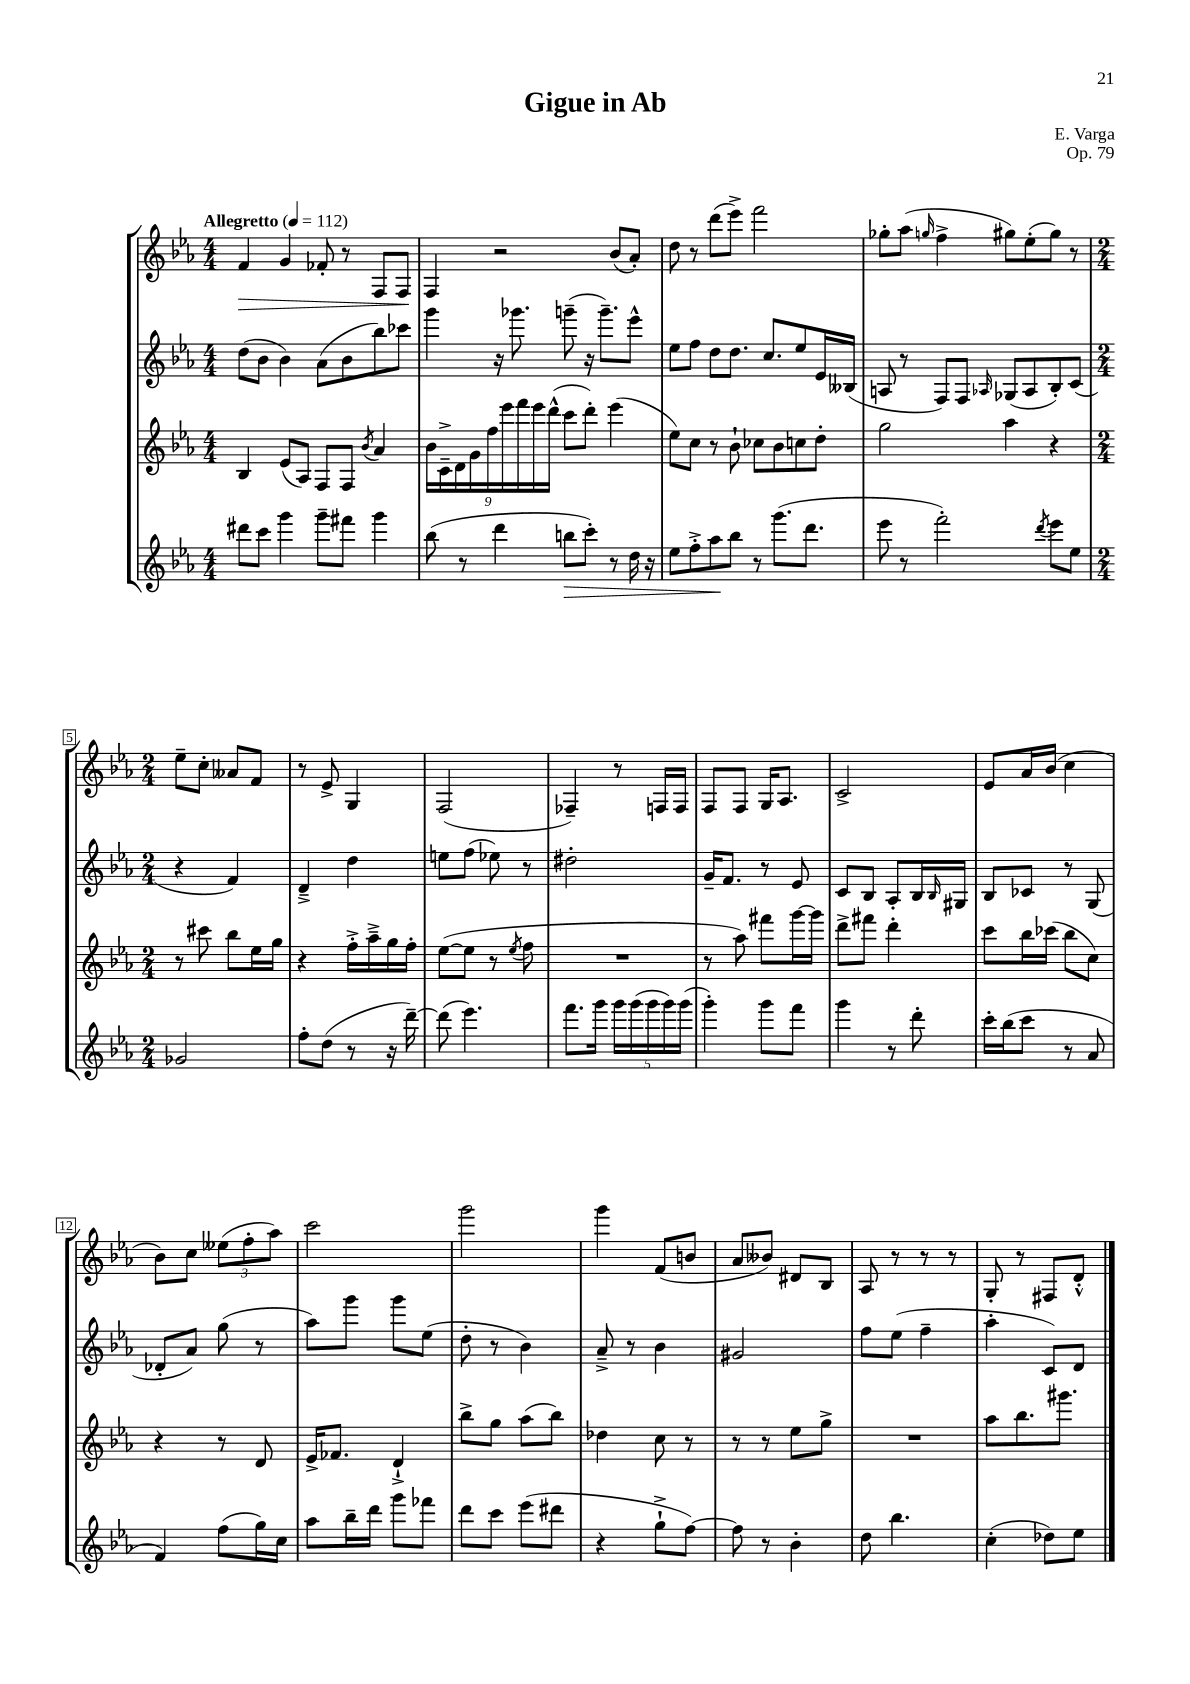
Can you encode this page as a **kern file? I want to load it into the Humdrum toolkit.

**kern	**kern	**kern	**kern
*staff4	*staff3	*staff2	*staff1
*clefG2	*clefG2	*clefG2	*clefG2
*k[b-e-a-]	*k[b-e-a-]	*k[b-e-a-]	*k[b-e-a-]
*M4/4	*M4/4	*M4/4	*M4/4
*MM112	*MM112	*MM112	*MM112
8ddd#\L	4B-/	(8dd\L	4f/
8ccc\J	.	8b-\J	.
4ggg\	(8e-/L	4b-\)	4g/
.	8A-/J)	.	.
8ggg~\L	8F/L	(8a-\L	8f-'/
8fff#\J	8F/J	8b-\	8r
.	8qb-/	.	.
4ggg\	4a-/	8bb-\)	8F/L
.	.	8ccc-\J	8F/J
=	=	=	=
(8bb-\	18b-\LL	4ggg\	4F/
.	18c~^\	.	.
.	18d\	.	.
8r	.	.	.
.	18g\	.	.
.	18ff\	.	.
4ddd\	.	16r	2r
.	18eee-\	.	.
.	.	8.ggg-\	.
.	18fff\	.	.
.	18eee-\	.	.
.	(18ddd^^\JJ	.	.
8bb\L	8ccc\L	(8ggg~\	.
8ccc'\J)	8ddd'\J)	16r	.
.	.	8.ggg~\L)	.
8r	(4eee-\	.	(8b-/L
16dd\	.	8eee-^^\J	8a-'/J)
16r	.	.	.
=	=	=	=
8ee-\L	8ee-\L)	8ee-\L	8dd\
8ff'^\	8cc\J	8ff\J	8r
8aa-\	8r	8dd\L	(8ddd\L
8bb-\J	8b-`\	8.dd\J	8eee-^\J)
8r	8cc-\L	.	2fff\
.	.	8.cc/L	.
(8.ggg\L	8b-\	.	.
.	8cc\	8ee-/	.
8.ddd\J	.	.	.
.	8dd'\J	16e-/L	.
.	.	(16B--/JJ	.
=	=	=	=
8eee-\	2gg\	8A/	8gg-'\L
8r	.	8r	(8aa-\J
.	.	.	16qqgg/
2fff'\)	.	8F/L)	4ff^\
.	.	8F/J	.
.	.	16qqA-/	.
.	4aa-\	(8G-/L	8gg#\L)
.	.	8A-/	(8ee-'\
8qddd/	.	.	.
8eee-\L	4r	8B-'/)	8gg#\J)
8ee-\J	.	(8c/J	8r
=	=	=	=
*M2/4	*M2/4	*M2/4	*M2/4
2g-/	8r	4r	8ee-~\L
.	8ccc#\	.	8cc'\J
.	8bb-\L	4f/)	8a--/L
.	16ee-\L	.	8f/J
.	16gg\JJ	.	.
=	=	=	=
8ff'\L	4r	4d~^/	8r
(8dd\J	.	.	8e-^/
8r	16ff'^\LL	4dd\	4G/
.	16aa-~^\	.	.
16r	16gg\	.	.
[16ddd~\)	16ff'\JJ	.	.
=	=	=	=
(8ddd\]	([8ee-\L	8ee\L	(2F/
4.eee-\)	8ee-\]J	(8ff\J	.
.	8r	8ee-\)	.
.	8qee-/	.	.
.	8ff\	8r	.
=	=	=	=
8.fff\L	2r	2dd#'\	4F-~/)
16ggg\Jk	.	.	.
20ggg\LL	.	.	8r
(20ggg\	.	.	.
20ggg\	.	.	.
.	.	.	16F/LL
20ggg\)	.	.	.
.	.	.	16F/JJ
(20ggg\JJ	.	.	.
=	=	=	=
4ggg'\)	8r	16g~/LK	8F/L
.	.	8.f/J	.
.	8aa-\)	.	8F/J
8ggg\L	8fff#\L	8r	16G/LK
.	.	.	8.A-/J
8fff\J	[16ggg\L	8e-/	.
.	16ggg\]JJ	.	.
=	=	=	=
4ggg\	8ddd^\L	8c/L	2c^/
.	8fff#\J	8B-/J	.
8r	4ddd'\	8A-'/L	.
8ddd'\	.	16B-/L	.
.	.	16qqB-/	.
.	.	16G#/JJ	.
=	=	=	=
16ccc'\LL	8ccc\L	8B-/L	8e-/L
(16bb-\J	.	.	.
8ccc\J	16bb-\L	8c-/J	16a-/L
.	(16ccc-\JJ	.	(16b-/JJ
8r	8bb-\L	8r	4cc\
8a-/	8cc\J)	(8G/	.
=	=	=	=
4f/)	4r	8d-'/L	8b-\L)
.	.	8a-/J)	8cc\J
(8ff\L	8r	(8gg\	(12ee--\L
.	.	.	12ff'\
16gg\L)	8d/	8r	.
.	.	.	12aa-\J)
16cc\JJ	.	.	.
=	=	=	=
8aa-\L	16e-^/LK	8aa-\L)	2ccc\
.	8.f-/J	.	.
16bb-~\L	.	8ggg\J	.
16ddd\JJ	.	.	.
8ggg\L	4d`^/	8ggg\L	.
8fff-\J	.	(8ee-\J	.
=	=	=	=
8ddd\L	8bb-^\L	8dd'\	2ggg\
8ccc\J	8gg\J	8r	.
(8eee-\L	(8aa-\L	4b-\)	.
8ddd#\J	8bb-\J)	.	.
=	=	=	=
4r	4dd-\	8a-~^/	4ggg\
.	.	8r	.
8gg`^\L	8cc\	4b-\	(8f/L
[8ff\J)	8r	.	8b/J
=	=	=	=
8ff\]	8r	2g#/	8a-/L
8r	8r	.	8b--/J)
4b-'\	8ee-\L	.	8d#/L
.	8gg^\J	.	8B-/J
=	=	=	=
8dd\	2r	8ff\L	8A-/
4.bb-\	.	(8ee-\J	8r
.	.	4ff~\	8r
.	.	.	8r
=	=	=	=
(4cc'\	8aa-\L	4aa-'\	8G'/
.	8.bb-\	.	8r
8dd-\L)	.	8c/L)	8F#/L
.	8.ggg#\J	.	.
8ee-\J	.	8d/J	8d'^^/J
==	==	==	==
*-	*-	*-	*-
